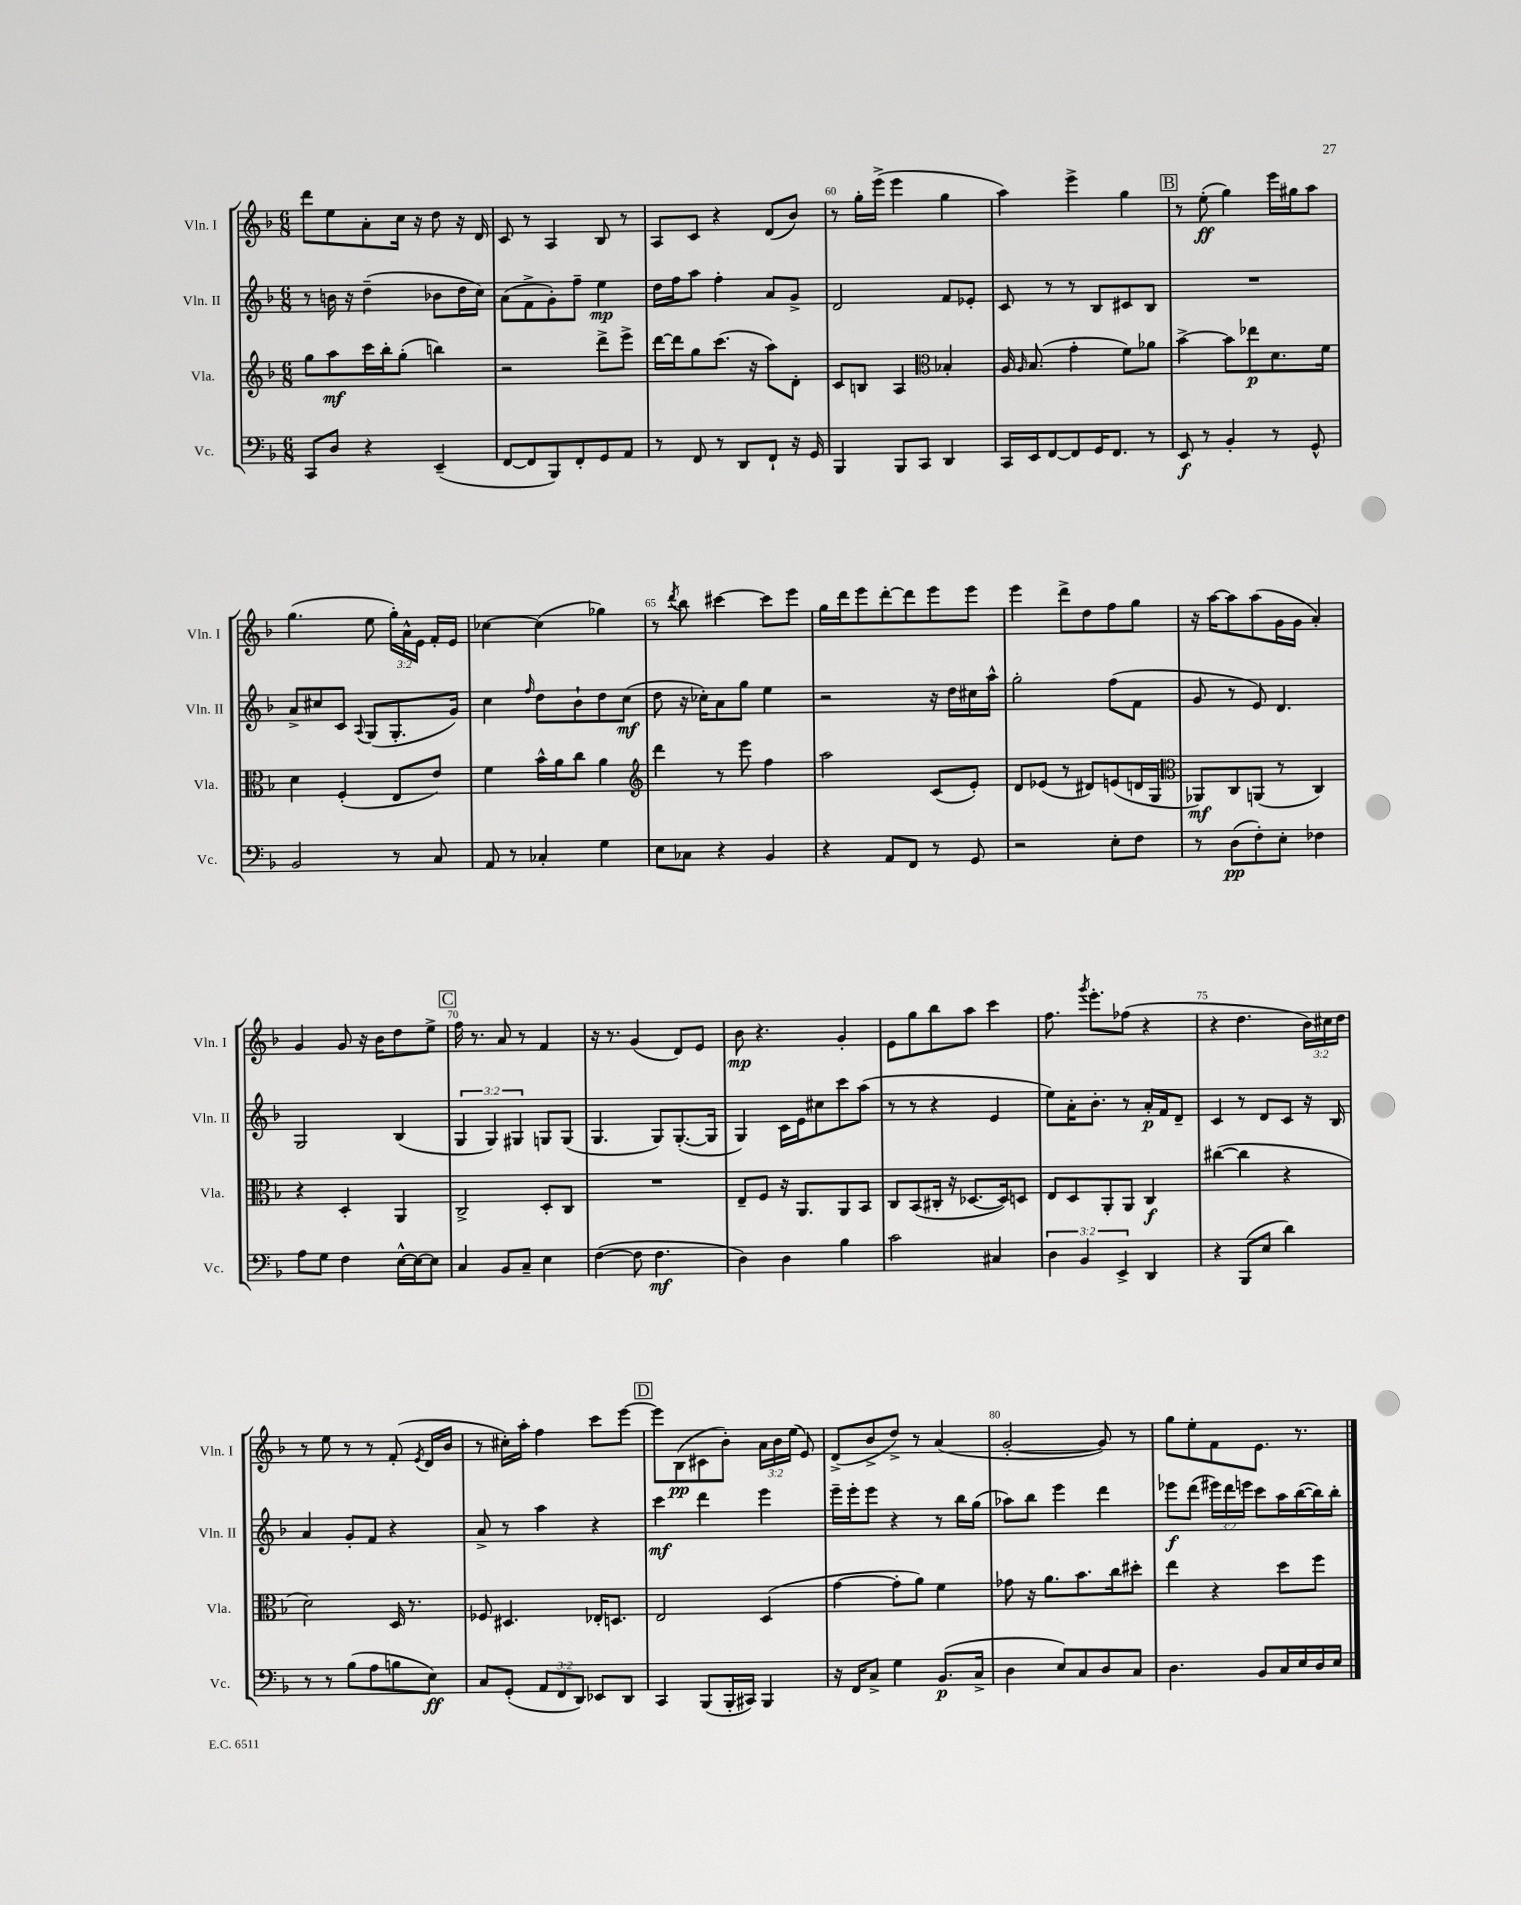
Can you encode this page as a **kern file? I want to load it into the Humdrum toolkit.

**kern	**dynam	**kern	**dynam	**kern	**dynam	**kern	**dynam
*part4	*part4	*part3	*part3	*part2	*part2	*part1	*part1
*staff4	*staff4	*staff3	*staff3	*staff2	*staff2	*staff1	*staff1
*I"Vc.	*	*I"Vla.	*	*I"Vln. II	*	*I"Vln. I	*
*I'Vc.	*	*I'Vla.	*	*I'Vln. II	*	*I'Vln. I	*
*clefF4	*	*clefG2	*	*clefG2	*	*clefG2	*
*k[b-]	*	*k[b-]	*	*k[b-]	*	*k[b-]	*
*M6/8	*	*M6/8	*	*M6/8	*	*M6/8	*
=57	=57	=57	=57	=57	=57	=57	=57
8CC/L	.	8gg\L	.	8r	.	8ddd\L	.
8D/J	.	8aa\	mf	16bn\	.	8ee\	.
.	.	.	.	16r	.	.	.
4r	.	16ccc\L	.	(4dd~\	.	8a'\	.
.	.	16bb-'\J	.	.	.	.	.
.	.	(8gg'\J	.	.	.	16cc\Jk	.
.	.	.	.	.	.	16r	.
(4EE~/	.	4bbn\)	.	8b-X\L	.	8dd\	.
.	.	.	.	16dd\L	.	16r	.
.	.	.	.	16cc\JJ)	.	16d/	.
=58	=58	=58	=58	=58	=58	=58	=58
[8FF/L	.	2r	.	(8a\L	.	8c/	.
8FF/]	.	.	.	8f^\	.	8r	.
8BBB-/)	.	.	.	8g'\)	.	4A/	.
8FF'/	.	.	.	8ff~\J	.	.	.
8GG/	.	8ddd^\L	.	4ee\	mp	8B-/	.
8AA/J	.	8eee^\J	.	.	.	8r	.
=59	=59	=59	=59	=59	=59	=59	=59
8r	.	[16ddd\LL	.	16dd\LL	.	8A/L	.
.	.	16ddd\J]	.	16ff\J	.	.	.
8FF/	.	8gg\	.	8aa\J	.	8c/J	.
8r	.	(8.ccc\J	.	4ff'\	.	4r	.
8DD/L	.	.	.	.	.	.	.
.	.	16r	.	.	.	.	.
8FF`/J	.	8aa\L)	.	8a/L	.	(8d/L	.
16r	.	8d'\J	.	8g^/J	.	8b-/J)	.
16GG/	.	.	.	.	.	.	.
=60	=60	=60	=60	=60	=60	=60	=60
4BBB-/	.	8c/L	.	2d/	.	8r	.
.	.	8Bn/J	.	.	.	16gg'\LL	.
.	.	.	.	.	.	(16eee^\JJ	.
8BBB-/L	.	4A/	.	.	.	4eee\	.
8CC/J	.	.	.	.	.	.	.
*	*	*clefC3	*	*	*	*	*
4DD/	.	4B-X'/	.	8f/L	.	4gg\	.
.	.	.	.	8e-X'/J	.	.	.
=61	=61	=61	=61	=61	=61	=61	=61
16CC/LL	.	16A/	.	8c/	.	4aa\)	.
.	.	16qqA/	.	.	.	.	.
16EE/J	.	(8.B-/	.	.	.	.	.
[8FF/	.	.	.	8r	.	.	.
8FF/]	.	4g'\	.	8r	.	4eee^\	.
16GG/K	.	.	.	8B-/L	.	.	.
8.FF/J	.	.	.	.	.	.	.
.	.	8f\L)	.	8c#X/	.	4gg\	.
8r	.	8a-X\J	.	8B-/J	.	.	.
!!LO:REH:place=s1:t=B
=62	=62	=62	=62	=62	=62	=62	=62
8EE/	f	[4b-^\	.	2.r	.	8r	.
8r	.	.	.	.	.	(8ee'\	ff
4BB-'/	.	8b-\L]	.	.	.	4gg\)	.
.	.	8ee-X\	p	.	.	.	.
8r	.	8.d\	.	.	.	16eee\LL	.
.	.	.	.	.	.	16gg#X\J	.
8GG^^/	.	.	.	.	.	8aa\J	.
.	.	16f\Jk	.	.	.	.	.
!!LO:LB:g=z
=63	=63	=63	=63	=63	=63	=63	=63
2BB-/	.	4d\	.	8a^/L	.	(4.gg\	.
.	.	.	.	8cc#X/	.	.	.
.	.	(4F'/	.	8c/J	.	.	.
.	.	.	.	8qqA/	.	.	.
.	.	.	.	(8G/L	.	8ee\	.
8r	.	8E/L	.	8.G'/	.	24gg'\LL)	.
.	.	.	.	.	.	24a^^\	.
.	.	.	.	.	.	24e\JJ	.
8C/	.	8e/J)	.	.	.	16f'/LL	.
.	.	.	.	16g/Jk)	.	16e/JJ	.
=64	=64	=64	=64	=64	=64	=64	=64
8AA/	.	4f\	.	4cc\	.	[4cc-X\	.
8r	.	.	.	.	.	.	.
.	.	.	.	16qqff/	.	.	.
4C-X'/	.	16b-^^\LL	.	8dd\L	.	(4cc-\]	.
.	.	16a\J	.	.	.	.	.
.	.	8cc\J	.	8b-`\	.	.	.
4G\	.	4a\	.	8dd\	.	4gg-X\)	.
.	.	.	.	(8cc\J	mf	.	.
=65	=65	=65	=65	=65	=65	=65	=65
*	*	*clefG2	*	*	*	*	*
8E\L	.	4ddd\	.	8dd\	.	8r	.
.	.	.	.	.	.	8qddd/	.
8C-X\J	.	.	.	16r	.	8bb-\	.
.	.	.	.	16cc-X'\KL)	.	.	.
4r	.	8r	.	8a\	.	[4ccc#X\	.
.	.	8eee\	.	8gg\J	.	.	.
4BB-/	.	4ff\	.	4ee\	.	8ccc#\L]	.
.	.	.	.	.	.	8eee\J	.
=66	=66	=66	=66	=66	=66	=66	=66
4r	.	2aa\	.	2r	.	16gg\LL	.
.	.	.	.	.	.	16ddd\J	.
.	.	.	.	.	.	8eee\	.
8AA/L	.	.	.	.	.	[8ddd'\	.
8FF/J	.	.	.	.	.	8ddd\]	.
8r	.	(8c/L	.	16r	.	8eee\	.
.	.	.	.	16dd\LL	.	.	.
8GG/	.	8e'/J)	.	16cc#X\	.	8eee\J	.
.	.	.	.	16aa^^\JJ	.	.	.
=67	=67	=67	=67	=67	=67	=67	=67
2r	.	8d/L	.	2gg'\	.	4eee\	.
.	.	(8e-X/J	.	.	.	.	.
.	.	8r	.	.	.	8ddd^\L	.
.	.	8d#X/L)	.	.	.	8dd\	.
8E'\L	.	(8en/	.	(8ff\L	.	8ff\	.
8F\J	.	16dn/L	.	8f\J	.	8gg\J	.
.	.	16G/JJ	.	.	.	.	.
=68	=68	=68	=68	=68	=68	=68	=68
*	*	*clefC3	*	*	*	*	*
8r	.	8AA-X/L)	mf	8g/	.	16r	.
.	.	.	.	.	.	[16aa\KL	.
(8D\L	pp	8C/	.	8r	.	8aa\]	.
8F'\)	.	(8AAn/J	.	8e/)	.	(8aa\	.
8E'\J	.	8r	.	4.d/	.	16g\L	.
.	.	.	.	.	.	16g\JJ	.
4F-X\	.	4C/)	.	.	.	4a'/)	.
!!LO:LB:g=z
=69	=69	=69	=69	=69	=69	=69	=69
8A\L	.	4r	.	2G/	.	4g/	.
8G\J	.	.	.	.	.	.	.
4F\	.	4D'/	.	.	.	8g/	.
.	.	.	.	.	.	16r	.
.	.	.	.	.	.	16b-\KL	.
[16E^^\LL	.	4AA/	.	(4B-/	.	8dd\	.
16E\J_	.	.	.	.	.	.	.
8E\J]	.	.	.	.	.	8ee^\J	.
!!LO:REH:place=s1:t=C
=70	=70	=70	=70	=70	=70	=70	=70
4C/	.	2C^/	.	6G/	.	16ff\	.
.	.	.	.	.	.	8.r	.
.	.	.	.	6G/)	.	.	.
8BB-/L	.	.	.	.	.	8a/	.
.	.	.	.	6G#X/	.	.	.
8C~/J	.	.	.	.	.	8r	.
4E\	.	8D'/L	.	8Gn/L	.	4f/	.
.	.	8C/J	.	(8G/J	.	.	.
=71	=71	=71	=71	=71	=71	=71	=71
([4F\	.	2.r	.	4.G/	.	16r	.
.	.	.	.	.	.	8.r	.
8F\]	.	.	.	.	.	(4g/	.
4.F\	mf	.	.	8G/L)	.	.	.
.	.	.	.	([8.G'/	.	8d/L)	.
.	.	.	.	.	.	8e/J	.
.	.	.	.	16G/Jk]	.	.	.
=72	=72	=72	=72	=72	=72	=72	=72
4D\)	.	8E~/L	.	4G/)	.	8b-\	mp
.	.	8F/J	.	.	.	4.r	.
4D\	.	16r	.	16c\LL	.	.	.
.	.	8.AA/L	.	16e\J	.	.	.
.	.	.	.	8cc#X\	.	.	.
4B-\	.	8AA/	.	8ccc\	.	4g'/	.
.	.	8BB-/J	.	(8aa\J	.	.	.
=73	=73	=73	=73	=73	=73	=73	=73
2c\	.	8C/L	.	8r	.	8e\L	.
.	.	(8BB-/	.	8r	.	8gg\	.
.	.	16C#X'/Jk	.	4r	.	8bb-\	.
.	.	16r	.	.	.	.	.
.	.	[8.D-X/L	.	.	.	8aa\J	.
4C#X/	.	.	.	4e/	.	4ccc\	.
.	.	16D-/k])	.	.	.	.	.
.	.	8Dn/J	.	.	.	.	.
=74	=74	=74	=74	=74	=74	=74	=74
6D\	.	8E/L	.	8ee\L)	.	8.ff\	.
.	.	8D/	.	16a'\K	.	.	.
6BB-/	.	.	.	.	.	.	.
.	.	.	.	.	.	8qggg/	.
.	.	.	.	8.b-'\J	.	8.eee'\L	.
.	.	8AA'/	.	.	.	.	.
6EE^/	.	.	.	.	.	.	.
.	.	8AA/J	.	8r	.	(8ff-X\J	.
4DD/	.	4C/	f	16a'/LL	p	4r	.
.	.	.	.	16f/J	.	.	.
.	.	.	.	8d~/J	.	.	.
=75	=75	=75	=75	=75	=75	=75	=75
4r	.	([4cc#X\	.	4c/	.	4r	.
(8BBB-/L	.	4cc#\]	.	8r	.	4.dd\	.
8E/J	.	.	.	8d/L	.	.	.
4d\)	.	4r	.	8c/J	.	.	.
.	.	.	.	16r	.	24b-\LL)	.
.	.	.	.	.	.	24cc#X\	.
.	.	.	.	16B-/	.	.	.
.	.	.	.	.	.	24dd\JJ	.
!!LO:LB:g=z
=76	=76	=76	=76	=76	=76	=76	=76
8r	.	2d\)	.	4a/	.	8r	.
8r	.	.	.	.	.	8ee\	.
(8B-\L	.	.	.	8g'/L	.	8r	.
8A\	.	.	.	8f/J	.	8r	.
8Bn\	.	16D/	.	4r	.	(8f'/	.
.	.	8.r	.	.	.	.	.
.	.	.	.	.	.	8qe/	.
8E\J)	ff	.	.	.	.	16d/LL	.
.	.	.	.	.	.	16b-/JJ	.
=77	=77	=77	=77	=77	=77	=77	=77
8C/L	.	8F-X/	.	8a^/	.	8r	.
(8GG'/J	.	4.D#X/	.	8r	.	16cc#X'\LL)	.
.	.	.	.	.	.	16aa'\JJ	.
12AA/L	.	.	.	4aa\	.	4ff\	.
12FF/	.	.	.	.	.	.	.
12DD/J)	.	.	.	.	.	.	.
8EE-X/L	.	16E-X'/KL	.	4r	.	8ccc\L	.
.	.	8.Dn/J	.	.	.	.	.
8DD/J	.	.	.	.	.	[8eee\J	.
!!LO:REH:place=s1:t=D
=78	=78	=78	=78	=78	=78	=78	=78
4CC/	.	2E/	.	4ccc\	mf	8eee\L]	.
.	.	.	.	.	.	(8B-\	pp
(8BBB-/L	.	.	.	4ddd\	.	8c#X\	.
16BBB-'/L	.	.	.	.	.	8b-'\J)	.
16CC#X/JJ)	.	.	.	.	.	.	.
4BBB-/	.	(4D/	.	4eee\	.	24a\LL	.
.	.	.	.	.	.	24b-\	.
.	.	.	.	.	.	(24ee\JJ	.
.	.	.	.	.	.	8e/)	.
=79	=79	=79	=79	=79	=79	=79	=79
16r	.	[4g\	.	16eee~\LL	.	(8d^/L	.
16FF/KL	.	.	.	16eee'\J	.	.	.
8C^/J	.	.	.	8eee\J	.	8b-^/	.
4G\	.	8g'\L]	.	4r	.	8dd^/J)	.
.	.	8a\J)	.	.	.	8r	.
(8.BB-/L	p	4f\	.	8r	.	(4a/	.
.	.	.	.	16bb-\LL	.	.	.
16C^/Jk	.	.	.	(16gg\JJ	.	.	.
=80	=80	=80	=80	=80	=80	=80	=80
4D\	.	8g-X\	.	8aa-X\L)	.	[2g'/	.
.	.	16r	.	8bb-\J	.	.	.
.	.	8.a\L	.	.	.	.	.
8E/L)	.	.	.	4eee\	.	.	.
8C/	.	8.b-\	.	.	.	.	.
8D/	.	.	.	4ddd\	.	8g/])	.
.	.	16cc\k	.	.	.	.	.
8C/J	.	8dd#X'\J	.	.	.	8r	.
=81	=81	=81	=81	=81	=81	=81	=81
4.D\	.	4ee\	.	8eee-X\L	f	8gg\L	.
.	.	.	.	(8ddd\J	.	8ee'\	.
.	.	4r	.	24eee#X\LL)	.	8f\	.
.	.	.	.	24ddd\	.	.	.
.	.	.	.	24eeen\JJ	.	.	.
8BB-/L	.	.	.	8ccc\L	.	8.e\J	.
16C/L	.	8dd\L	.	16aa\L	.	.	.
16E/	.	.	.	([16bb-\	.	8.r	.
16D/	.	8ff\J	.	16bb-\])	.	.	.
16E/JJ	.	.	.	16bb-'\JJ	.	.	.
==	==	==	==	==	==	==	==
*-	*-	*-	*-	*-	*-	*-	*-
